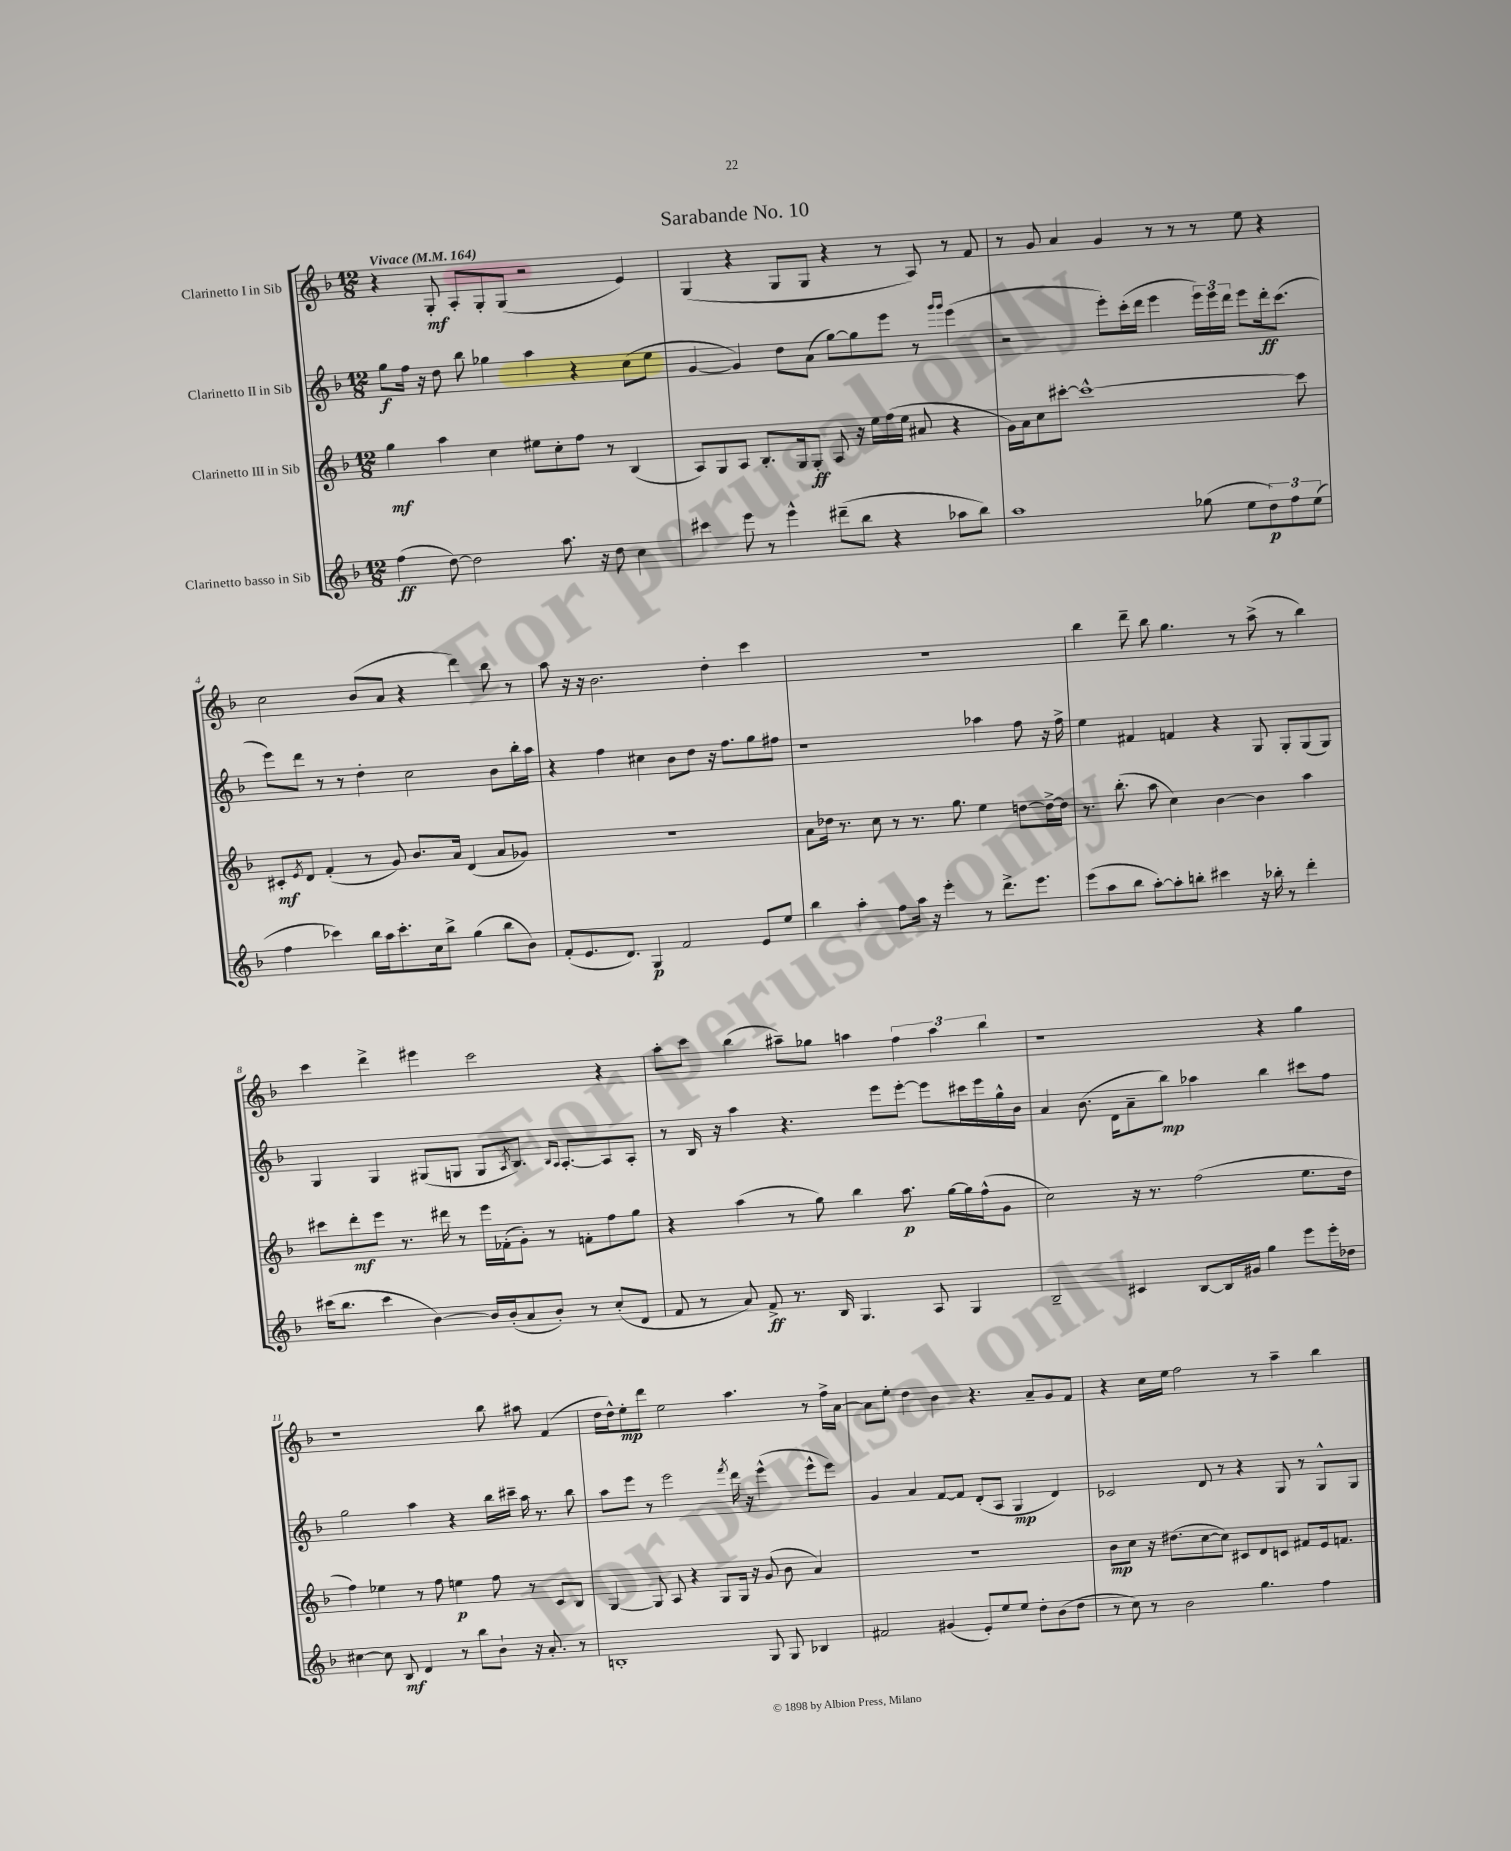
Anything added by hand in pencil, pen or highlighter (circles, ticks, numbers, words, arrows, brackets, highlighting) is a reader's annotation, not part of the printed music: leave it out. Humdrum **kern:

**kern	**kern	**kern	**kern
*staff4	*staff3	*staff2	*staff1
*clefG2	*clefG2	*clefG2	*clefG2
*k[b-]	*k[b-]	*k[b-]	*k[b-]
*M12/8	*M12/8	*M12/8	*M12/8
*MM164	*MM164	*MM164	*MM164
(4ff\	4gg\	8gg\L	4r
.	.	16ff\Jk	.
.	.	16r	.
[8dd\)	4aa\	8dd\	8G'/
2dd\]	.	8bb-\	8A'/L
.	4cc\	4gg-\	8G'/
.	.	.	(8G/J
.	8ee#\L	4aa\	2r
8.aa\	8cc'\	.	.
.	8ff\J	4r	.
16r	.	.	.
8dd\	8r	.	.
4cc\	(4B-/	(8cc\L	4e/)
.	.	8ee\J	.
=	=	=	=
4ccc#\	8A/L)	[4g/	(4G/
.	8G/	.	.
8eee\	8A/J	4g/])	4r
8r	8.B-'/L	.	.
4eee^^\	.	8dd\L	8G/L
.	16G/k	.	.
.	8G'/J	(8a\J	8G/J
(8ddd#~\L	8A/	[8gg\L)	4r
8bb-\J	16r	8gg\]	.
.	16ee\LL	.	.
4r	(16ff\	8eee\J	8r
.	16ee\JJ	.	.
.	8a#/	8r	8A/)
.	.	16qqggg/LL	.
.	.	16qqggg/JJ	.
8aa-\L	4r	(4eee\	8r
8bb-\J)	.	.	8f/
=	=	=	=
1aa	16g\LL)	2r	8r
.	16a\J	.	.
.	8cc\	.	8g/
.	[8ccc#'\J	.	4a/
.	1ccc#^^_	.	.
.	.	8eee'\L)	4g/
.	.	(16ccc'\L	.
.	.	16ddd\JJ	.
.	.	4eee\	8r
.	.	.	8r
(8gg-\	.	24eee\LL)	8r
.	.	24eee\	.
.	.	24ddd\JJ	.
8ee\L	.	8eee\L	8ee\
12dd\)	.	16ddd'\k	4r
.	.	(8.ccc\J	.
12ff\	.	.	.
.	8ccc#\]	.	.
(12ee\J	.	.	.
=	=	=	=
4ff\	8c#'/L	8eee\L)	2cc\
.	8qe/	.	.
.	8d/J	8ddd\J	.
4ccc-\)	(4f'/	8r	.
.	.	8r	.
16bb-\LL	8r	4dd'\	(8b-/L
16aa\J	.	.	.
8.ccc-'\	8g/)	.	8a/J
.	8.b-/L	2cc\	4r
16cc\k	.	.	.
8bb-^\J	.	.	.
.	16a/Jk	.	.
(4gg\	(4d/	.	4ddd\)
8bb-\L	8a/L	8b-\L	8bb-\
8b-\J)	8g-/J)	16bb-'\L	8r
.	.	16aa\JJ	.
=	=	=	=
(8f'/L	1.r	4r	8aa\
8.e/	.	.	16r
.	.	.	16r
.	.	4ff\	2.b-\
8.d/J)	.	.	.
4G/	.	4cc#\	.
2f/	.	8b-\L	.
.	.	8dd\J	.
.	.	16r	4dd'\
.	.	8.ff\L	.
8e/L	.	8gg\	4ccc\
8ee/J	.	8ff#\J	.
=	=	=	=
4bb-\	8a\L	1r	1.r
.	16dd-\Jk	.	.
.	8.r	.	.
4aa'\	.	.	.
.	8cc\	.	.
8ff\L	8r	.	.
16aa\Jk	8.r	.	.
16r	.	.	.
4eee'\	.	.	.
.	8.gg\	.	.
8r	4ee\	4aa-\	.
8.ddd^\L	.	.	.
.	[8dd\L	8ff\	.
8.eee\J	.	.	.
.	16dd^\_L	16r	.
.	16dd\]JJ	16ff^\	.
=	=	=	=
(8eee\L	8.r	4ee\	4bb-\
8aa\	.	.	.
.	(8.bb-'\	.	.
8bb-\J	.	4f#/	8ddd~\
[8aa'\L)	8aa\	.	8bb-\
8aa'\]	4cc\)	4f/	4.gg\
8bb'\J	.	.	.
4ccc#\	[4b-\	4r	.
.	.	.	8r
16r	4b-\]	8G/	(8aa^\
16bb-'\	.	.	.
8r	.	8G'/L	8r
4ddd'\	4aa\	(8G/	4bb-\)
.	.	8G/J)	.
=	=	=	=
(16ccc#\LK	8ccc#\L	4G/	4ccc\
8.bb-\J	.	.	.
.	8ddd'\	.	.
4ccc#\	8eee\J	4G/	4ddd^\
.	8.r	.	.
[4b-\)	.	(8G#/L	4eee#\
.	16ddd#\	.	.
.	8r	8G/J	.
16b-/]LL	16eee\LL	8G/L	2ccc\
(16b-'/J	(16f-'\J	.	.
.	.	8qA/	.
8a/	8g'\J)	8.B-/J)	.
8b-'/J)	8r	.	.
.	.	16qqB-/LL	.
.	.	16qqA/JJ	.
.	.	[8.A'/L	.
8r	8f'\L	.	.
(8cc'/L	8ff\	8A/]	4r
8d/J	8gg\J	8A'/J	.
=	=	=	=
8f/	4r	8r	8aa'\L
8r	.	16B-/	8ccc\J
.	.	16r	.
8a/)	(4aa\	4aa\	(4bb-\
8f^/	.	.	.
8.r	8r	4.r	8aa#~\L)
.	8gg\)	.	8gg-\J
16B-/	.	.	.
4.G/	4bb-\	.	4aa\
.	.	8eee\L	.
.	8.aa\	[8eee'\J	6ff\
8A/	.	8eee\]L	.
.	.	.	6aa\
.	[16gg\LL	.	.
4G/	16gg\]	16ccc#\L	.
.	(16ff^^\J	16eee\	.
.	.	.	6bb-\
.	8g\J	16gg^^\	.
.	.	16b-\JJ	.
=	=	=	=
2B-~/	2cc\)	4a/	1r
.	.	(8.b-\	.
.	.	16d\LK	.
4c#/	16r	8a~\	.
.	8.r	.	.
.	.	8bb-\J)	.
[8B-/L	(2ff\	4aa-\	.
16B-/]L	.	.	.
16g#/JJ	.	.	.
4gg\	.	4bb-\	4r
8eee\L	8.ee\L	8ccc#\L	4gg\
16eee'\L	.	8ff\J	.
16dd-\JJ	16dd\Jk	.	.
=	=	=	=
[4cc#\	4ff\)	2gg\	1r
8cc#\]	4ee-\	.	.
8B-/	.	.	.
4d/	8r	4aa\	.
.	8ff\	.	.
8r	4ee\	4r	.
8bb-\L	.	.	.
8b-`\J	8ff\	16bb-\LL	8bb-\
.	.	16ccc#~\JJ	.
16r	8r	16aa\	8aa#\
8.a'/	.	8.r	.
.	8c/L	.	(4f/
8r	8B-/J	8bb-\	.
=	=	=	=
1B'	[4G/	8aa\L	16dd\LL
.	.	.	16dd^^\J)
.	.	8eee\J	8ee'\
.	8G/]	8r	8ddd\J
.	8A/	2eee\	2ee\
.	4r	.	.
.	8G/L	.	.
.	.	8qfff/	.
.	16G/Jk	16ddd\	4.aa\
.	16r	16r	.
8G/	(8g/	(4eee^^\	.
8G/	8b-\	.	.
4B-/	4a/)	8eee^^\L	8r
.	.	8eee\J)	16ff^\LL
.	.	.	[16a\JJ
=	=	=	=
2f#/	1.r	4g/	8a\]L
.	.	.	8ee'\J
.	.	4a/	4dd\
(4g#/	.	[8f/L	4b-\
.	.	8f/]J	.
8e'/L)	.	(8d'/L	4.r
8ee/	.	8A/J	.
8ee/J	.	4G/	.
8dd'\L	.	.	8a~/L
(8b-\	.	4d/)	8g/
8dd\J	.	.	8f/J
=	=	=	=
8r	8b-\L	2c-/	4r
8cc\)	8cc\J	.	.
8r	16r	.	16cc\LL
.	(8.dd#\L	.	16ee\JJ
2b-\	.	.	2ff\
.	[8cc\	8d/	.
.	8cc\]J)	8r	.
.	8c#/L	4r	.
4.gg\	8d/	.	8r
.	8c/J	8G/	4aa~\
.	8f#/L	8r	.
4ff\	16e/k	8G^^/L	4bb-\
.	8.f/J	.	.
.	.	8G/J	.
==	==	==	==
*-	*-	*-	*-
